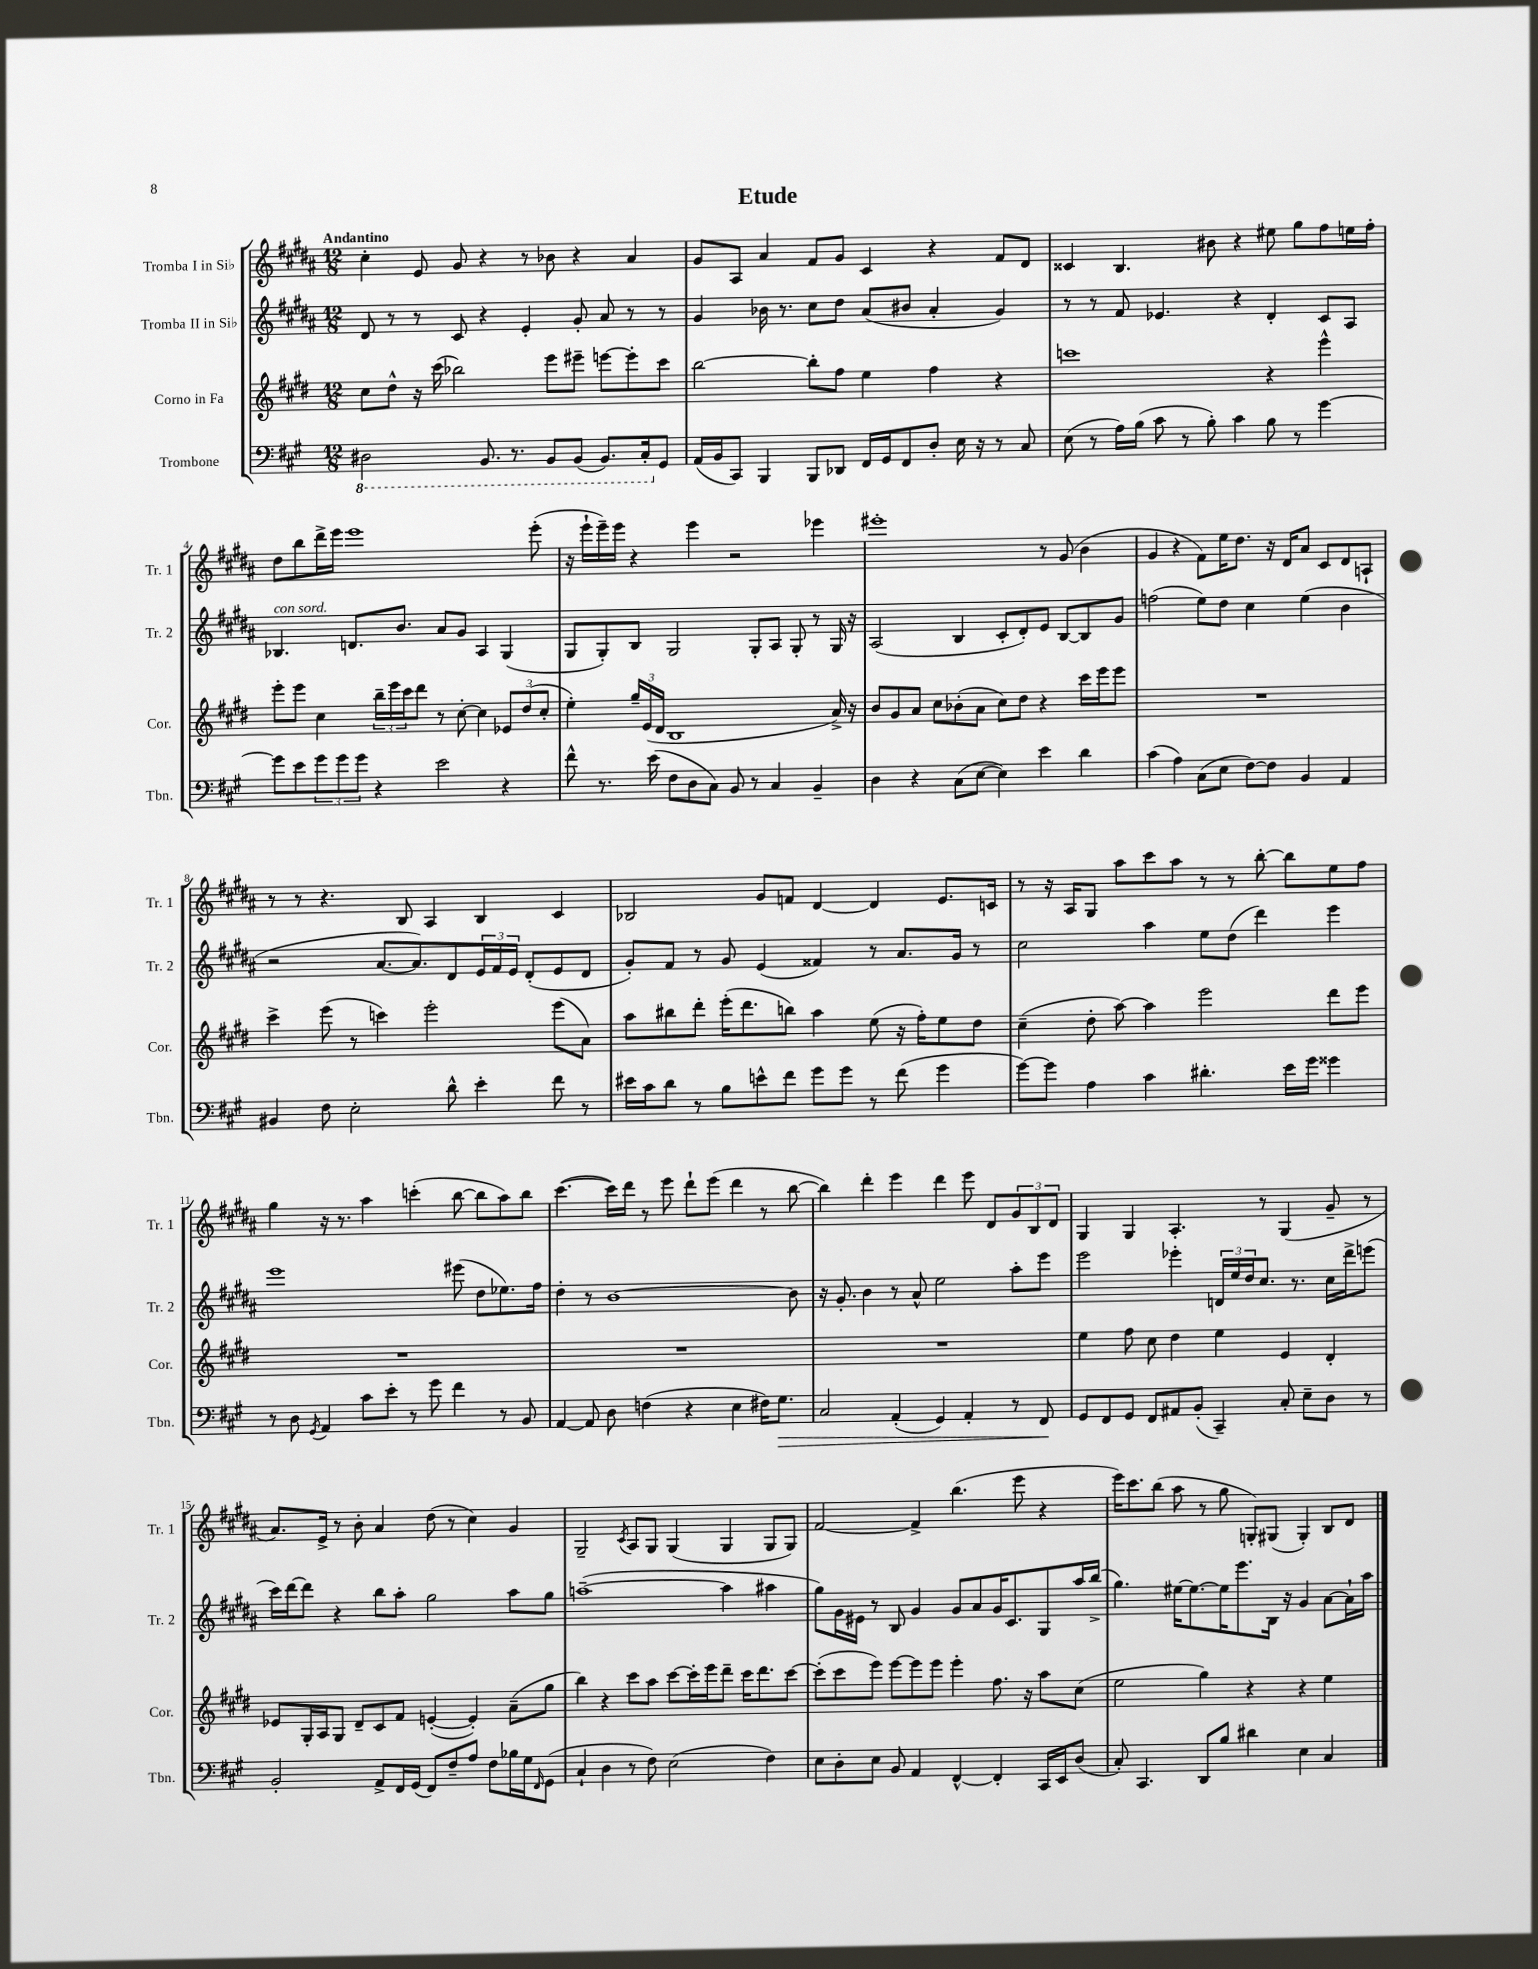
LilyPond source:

\header { title = "Etude" }
<<
\new StaffGroup <<
\new Staff = "s0" \with { instrumentName = "Tromba I in Sib" shortInstrumentName = "Tr. 1" } {
    \clef treble \key b \major \numericTimeSignature \time 12/8 \tempo "Andantino"
    cis''4-. e'8 gis'8 r4 r8 bes'8 r4 ais'4 |
    gis'8 ais8 ais'4 fis'8 gis'8 cis'4 r4 fis'8 dis'8 |
    cisis'4 b4. bis'8 r4 eis''8 gis''8 fis''8 e''16 fis''16-. |
    dis''8 b''8 dis'''16-> e'''16 e'''1 e'''8-.( |
    r16 e'''16-! e'''16--) e'''16 r4 e'''4 r2 ees'''4 |
    eis'''1-. r8 gis'8( b'4 |
    gis'4 r4 fis'8) e''16 dis''8. r16 dis'16 ais'8 cis'8 dis'8 a8-! |
    r8 r8 r4. b8 ais4 b4 cis'4 |
    bes2 gis'8 f'8 dis'4~ dis'4 e'8. c'16 |
    r8 r16 ais16 gis8 ais''8 cis'''8 ais''8 r8 r8 b''8~-. b''8 e''8 fis''8 |
    gis''4 r16 r8. ais''4 c'''4-.( b''8~ b''8 ais''8) b''8 |
    cis'''4.~( cis'''16) dis'''16 r8 e'''8 dis'''8-! e'''8( dis'''4 r8 b''8~ |
    b''4) dis'''4-. e'''4 dis'''4 e'''8 dis'8 \tuplet 3/2 { gis'8 b8 dis'8 } |
    gis4 gis4 ais4.-. r8 gis4( gis'8-- r8 |
    ais'8.) e'16-> r8 b'8-. ais'4 dis''8( r8 cis''4) gis'4 |
    gis2-- \acciaccatura { cis'8 } ais8 gis8 gis4( gis4 gis8 gis8) |
    fis'2~ fis'4-> b''4.( e'''8 r4 |
    e'''16) cis'''8. b''8( ais''8 r8 gis''8 g8-.) gis8( gis4-.) b8 dis'8 \bar "|." |
}
\new Staff = "s1" \with { instrumentName = "Tromba II in Sib" shortInstrumentName = "Tr. 2" } {
    \clef treble \key b \major \numericTimeSignature \time 12/8
    dis'8 r8 r8 cis'8 r4 e'4-. gis'8-. ais'8 r8 r8 |
    gis'4 bes'16 r8. cis''8 dis''8 ais'8( bis'8 ais'4-. gis'4) |
    r8 r8 fis'8 ees'4. r4 dis'4-. cis'8 ais8 |
    bes4.^\markup { \italic "con sord." } d'8. b'8. ais'8 gis'8 ais4 gis4( |
    gis8 gis8-.) b8 gis2 gis8-. ais8 gis8-. r8 gis16 r16 |
    ais2( b4 cis'8-. dis'8-.) e'8 b8~ b8 gis'8 |
    f''2( e''8) dis''8 cis''4 e''4( b'4 |
    r2 ais'8.~ ais'8.) dis'8 \tuplet 3/2 { e'16 fis'16 e'16 } dis'8-.( e'8 dis'8 |
    gis'8-.) fis'8 r8 gis'8 e'4( fisis'4) r8 ais'8. gis'16 r8 |
    cis''2 ais''4 e''8 dis''8( dis'''4) e'''4 |
    e'''1 eis'''8( dis''8 ees''8.) fis''16 |
    dis''4-. r8 b'1~ b'8 |
    r16 gis'8.-. b'4 r8 ais'8-^ e''2 ais''8-. e'''8 |
    e'''2 ees'''4-. \tuplet 3/2 { d'16 e''16 dis''16 } cis''8. r8. cis''16 dis'''16-> e'''8( |
    cis'''16) dis'''16~ dis'''8 r4 b''8 ais''8-. gis''2 ais''8 gis''8 |
    a''1~--( a''4 ais''4 |
    gis''8) gis'16 eis'16 r8 b8 gis'4 gis'8 ais'8 gis'16 cis'8. gis8 ais''16 b''16->( |
    gis''4.) eis''16~ eis''8.~ eis''16 e'''8. b16 r16 gis'4 ais'8~ ais'16-! ais''16 \bar "|." |
}
\new Staff = "s2" \with { instrumentName = "Corno in Fa" shortInstrumentName = "Cor." } {
    \clef treble \key e \major \numericTimeSignature \time 12/8
    cis''8 dis''8-^ r16 cis'''16( bes''2) e'''8 eis'''8-- e'''8~ e'''8-. cis'''8 |
    b''2~ b''8-. fis''8 e''4 fis''4 r4 |
    c'''1 r4 e'''4-^ |
    e'''8-. e'''8 cis''4 \tuplet 3/2 { b''16-- e'''16 cis'''16 } dis'''8 r8 cis''8~-. cis''4 \tuplet 3/2 { ees'8 dis''8( cis''8-. } |
    e''4-.) \tuplet 3/2 { gis''16-- e'16( dis'16 } b1 a'16->) r16 |
    b'8 gis'8 a'8 cis''8 bes'8-.( a'8 cis''8) dis''8 r4 cis'''16 e'''16 e'''8 |
    R1. |
    cis'''4-> e'''8( r8 c'''4) e'''2-. e'''8( a'8) |
    a''8 bis''8 dis'''8-. e'''16-.( dis'''8. b''8) a''4 e''8( r16 fis''16-.) e''8 dis''8 |
    cis''4--( dis''8-. a''8~) a''4 e'''2 dis'''8 e'''8 |
    R1. |
    R1. |
    R1. |
    e''4 fis''8 cis''8 dis''4 e''4 e'4 dis'4-. |
    ees'8 gis16-. a16 gis8 dis'8-- cis'8 fis'8 e'4~-.( e'4-.) a'8--( gis''8 |
    b''4) r4 cis'''8 a''8 cis'''8~ cis'''16-. e'''16 dis'''8-- cis'''16 dis'''8. cis'''8~ |
    cis'''8-.( cis'''8 e'''8) e'''8~ e'''8 e'''8 e'''4-. fis''8. r16 a''8 cis''8( |
    e''2 gis''4) r4 r4 e''4 \bar "|." |
}
\new Staff = "s3" \with { instrumentName = "Trombone" shortInstrumentName = "Tbn." } {
    \clef bass \key a \major \numericTimeSignature \time 12/8
    \ottava #-1 dis,2 b,,8. r8. b,,8 b,,8( b,,8.) cis,16-. \ottava #0 gis,8 |
    a,16( b,16 cis,8) b,,4 b,,8 des,8 fis,16 gis,16 fis,8 d8-. e16 r16 r8 cis8 |
    e8( r8 a16) b16( cis'8 r8 b8-.) cis'4 b8 r8 gis'4~ |
    gis'8 e'8 \tuplet 3/2 { gis'8 gis'8 gis'8 } r4 e'2 r4 |
    fis'8-^ r8. e'16( fis8 d8 cis8) b,8 r8 cis4 b,4-- |
    d4 r4 cis8( e8~ e4) e'4 d'4 |
    cis'4( a4) cis8( e8 fis8~) fis8 b,4 a,4 |
    bis,4 fis8 e2-. d'8-^ e'4-. fis'8 r8 |
    eis'16 cis'16 d'8 r8 b8 e'8-^ fis'8 gis'8 gis'8 r8 fis'8( gis'4 |
    gis'8~) gis'8 a4 cis'4 dis'4.-. e'16 gis'16 gisis'4 |
    r8 d8 \acciaccatura { gis,8 } a,4 cis'8 e'8-. r8 gis'8 fis'4 r8 b,8 |
    a,4~ a,8 d8 f4( r4 e4 fis16) gis8.\> |
    cis2 a,4-.( gis,4) a,4-. r8 fis,8\! |
    gis,8 fis,8 gis,8 fis,8 ais,8 b,8-.( cis,4--) cis8-. e8-- d8 r8 |
    b,2-. a,8-> fis,16 gis,16( fis,8) fis8-- a8 fis8 bes16 gis16 \grace { fis,16 } gis,8( |
    cis4-! d4 r8 fis8) e2( fis4) |
    e8 d8-. e8 b,8 a,4 fis,4~-^ fis,4-. cis,16 e,16 d8( |
    cis8-.) cis,4. d,8 b8 dis'4 e4 cis4 \bar "|." |
}
>>
>>
